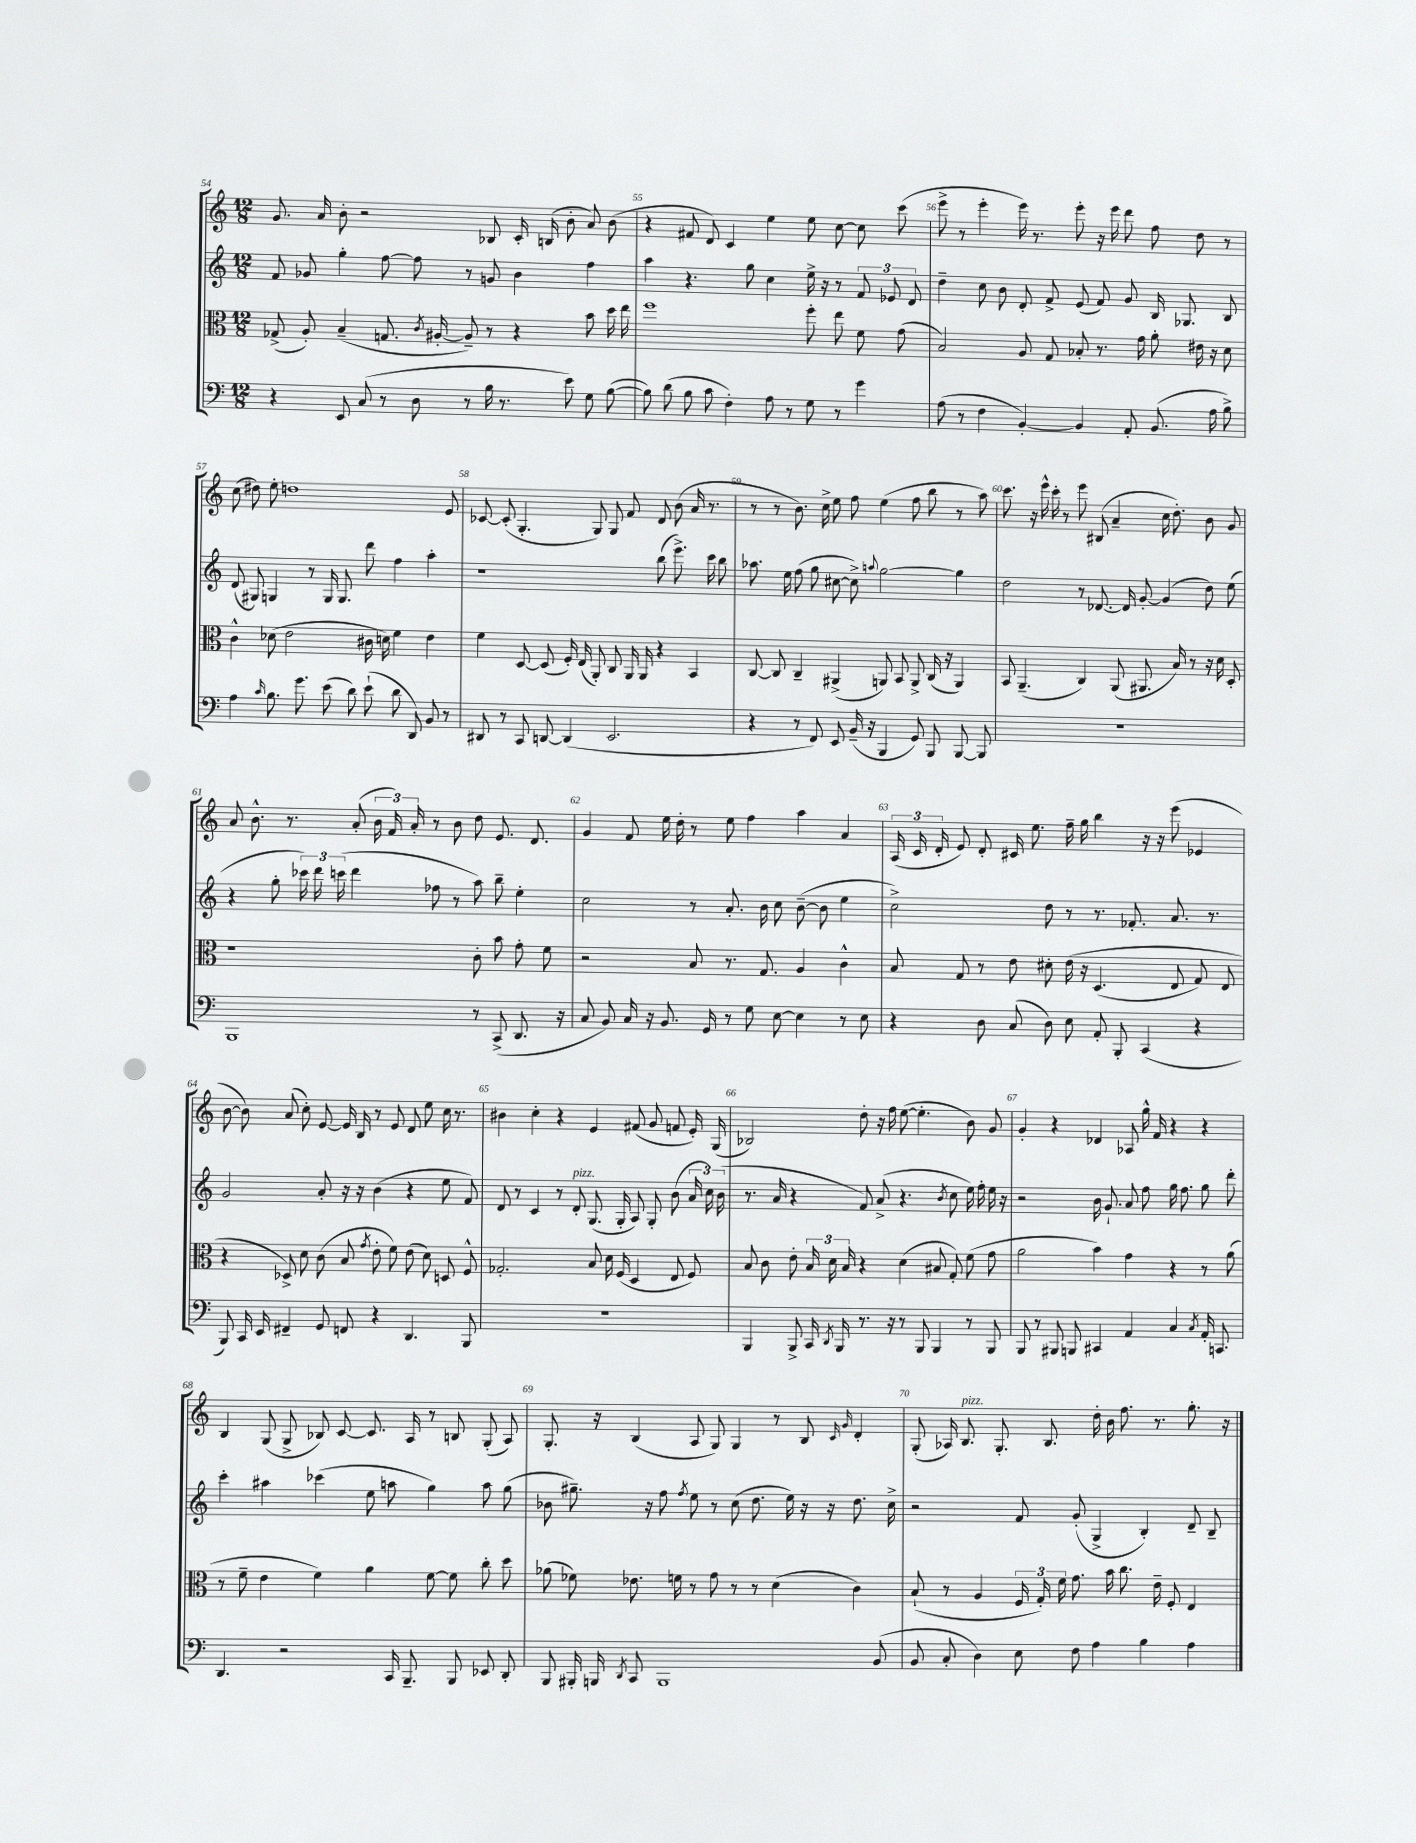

**kern	**kern	**kern	**kern
*staff4	*staff3	*staff2	*staff1
*clefF4	*clefC3	*clefG2	*clefG2
*k[]	*k[]	*k[]	*k[]
*M12/8	*M12/8	*M12/8	*M12/8
4r	(8G-^/	8f/	8.g/
.	8A'/)	8g-/	.
.	.	.	16a/
8EE/	(4B~/	4gg'\	8b'\
(8C/	.	.	2r
8r	8.G/	[8ff\	.
8D\	.	8ff\]	.
.	8qc/	.	.
.	[16A#'/	.	.
8r	8A#~/])	8r	.
16B\	8r	8g/	8B-/
8.r	.	.	.
.	4r	4b\	16c'/
.	.	.	(16B/
8e\)	.	.	8b'\
8G\	8b\	4ff\	8a/)
([8B\	16dd\	.	(8b\
.	16ee\	.	.
=	=	=	=
8B\])	1ff	4aa\	4r
(8d\	.	.	.
8B\	.	4.r	8f#/
8c\	.	.	8d/)
4F'\)	.	.	4c/
.	.	8gg\	.
8A\	.	4cc\	4ee\
8r	.	.	.
8G\	8ff'\	16ee^\	8ee\
.	.	16r	.
8r	8ee\	8r	[8cc\
4g\	8f\	12f/	8cc\]
.	.	12e-/	.
.	(8g\	.	(8ccc\
.	.	12d/	.
=	=	=	=
(8A\	2B/)	4dd~\	8eee^\
8r	.	.	8r
4F\	.	8cc\	4eee'\
.	.	8b\	.
[4BB'/)	8A/	8d'/	16eee\)
.	.	.	8.r
.	8G/	8f^/	.
4BB/]	8B-'/	(8e/	8eee'\
.	8.r	8f/)	16r
.	.	.	16eee\
8AA'/	.	8g/	8ddd\
.	16g\	.	.
(8.BB/	8a'\	16B/	8ff\
.	.	8.G-/	.
.	16e#\	.	8dd\
16A\	16r	.	.
8B^\)	8d\	8B/	8r
=	=	=	=
4A\	4c^^\	(8d/	(8cc\
.	.	8G#/)	8dd#\)
16qqc/	.	.	.
8.B\	(8d-\	4G/	8ee'\
.	2e\	.	1dd
8.g\	.	.	.
.	.	8r	.
(8e\	.	16G/	.
.	.	8.G/	.
8d\)	.	.	.
(8e`\	16c#\	8ddd\	.
.	16d\)	.	.
8d\	4f\	4ff\	.
8DD/)	.	.	.
8BB/	4e\	4aa'\	.
8r	.	.	8e/
=	=	=	=
8DD#/	4f\	1r	[8c-/
8r	.	.	(8c-'/]
8CC/	[8D/	.	4.G'/
[8DD/	(8D/]	.	.
(4DD/]	16F'/)	.	.
.	(16E/	.	.
.	8AA'/)	.	8G/)
2.EE/	8C/	.	8G/
.	16AA/	.	8f/
.	16AA/	.	.
.	4r	(8bb\	8d/
.	.	8.eee^\)	(8b\
.	4BB/	.	16a/
.	.	16ccc\	8.r
.	.	8bb\	.
=	=	=	=
4r	[8C/	8.aa-\	8r
.	8C/]	.	8r
.	.	16ee\	.
8r	4C~/	(8ff\	8.b\)
8FF/)	.	8gg\	.
.	.	.	16cc^\
8EE/	(4AA#^/	[8cc#\	8ee\
(16BB~/	.	8cc#^\])	8ff\
16r	.	.	.
.	.	8qqaa/	.
4BBB/	8AA/)	[2gg\	(4ee\
.	8BB/	.	.
8GG/)	8AA^/	.	8ff\
8BBB/	(16C/	.	8bb\
.	16r	.	.
[8BBB/	4AA/)	4gg\]	8r
8BBB/]	.	.	8aa\)
=	=	=	=
1.r	8BB/	2dd\	8.ccc\
.	(4.AA~/	.	.
.	.	.	16r
.	.	.	16eee^^\
.	.	.	16ccc'\
.	.	.	8r
.	4C/)	8r	8eee\
.	.	[8.d-/	(8B#/
.	(8AA/	.	4a~/
.	.	16d-/]	.
.	8.AA#/	[8g'/	.
.	.	(4g/]	16cc\
.	16B/)	.	8.dd'\)
.	8r	.	.
.	16r	8dd\)	8b\
.	16d\	.	.
.	8D'/	(8ee\	8g/
=	=	=	=
1BBB	1r	4r	8a/
.	.	.	8.b^^\
.	.	8gg'\	.
.	.	.	8.r
.	.	24ccc-\)	.
.	.	24ddd\	.
.	.	(24ccc\	.
.	.	4ddd\	(8a'/
.	.	.	24b\
.	.	.	24f/)
.	.	.	24a'/
.	.	8ff-\	8r
.	.	8r	8b\
8r	8c'\	8aa\)	8dd\
(8CC^/	8b\	8bb~\	8.e/
8.DD/	8g'\	4ee'\	.
.	.	.	8.d/
.	8f\	.	.
16r	.	.	.
=	=	=	=
8C/	2r	2cc\	4g/
8BB/)	.	.	.
16C/	.	.	8f/
16r	.	.	.
8.BB/	.	.	16ee\
.	.	.	16dd'\
.	8B/	8r	8r
16GG/	.	.	.
8r	8.r	8.a'/	8ee\
8G\	.	.	4ff\
.	8.G/	16b\	.
[8E\	.	8cc\	.
4E\]	4A/	([8b~\	4aa\
.	.	8b\]	.
8r	4c^^\	4ee\	4a/
8E\	.	.	.
=	=	=	=
4r	8B/	2cc^\)	(24A/
.	.	.	24c/
.	.	.	24d'/
.	8G/	.	8e/)
8D\	8r	.	8d'/
(8C/	8e\	.	16c#/
.	.	.	8.ee\
8D\)	8d#'\	8dd\	.
8E\	&(16e\	8r	16ff~\
.	16r	.	16gg\
8AA'/	(4.D/	8.r	4bb\
8BBB'/	.	.	.
.	.	8.f-'/	.
(4CC/	.	.	16r
.	.	.	16r
.	8E/	8.a/	(8eee\
4r	8G/)	.	4e-/
.	.	8.r	.
.	8E/	.	.
=	=	=	=
8BBB/)	4r	2g/	[8b\
16CC/	.	.	8b\])
16EE/	.	.	.
4FF#~/	8D-^/&)	.	(8a/
.	8d\	.	8cc'\)
8GG/	(8c\	8a'/	[8e/
8FF/	8B/	16r	16e/]
.	.	16r	16B/
.	8qg/	.	.
4r	8e'\	(4b\	8r
.	8f\)	.	8e/
4.DD/	(8e\	4r	8d/
.	8d\)	.	8ee\
.	8D/	8ee\	16cc\
.	.	.	8.r
8BBB/	8F^^/	8f/)	.
=	=	=	=
1.r	2.G-'/	8d/	4b#\
.	.	8r	.
.	.	4c/	4cc'\
.	.	8r	4r
.	.	8d'/	.
.	8B/	(8.G/	4e/
.	16d\	.	.
.	(16F/	16G'/	.
.	4D/	8A/)	(8f#/
.	.	8G'/	8g/
.	8E/	(8b\	8f/
.	8F/)	24a/	16e'/)
.	.	24cc\)	.
.	.	.	(16G/
.	.	(24b\	.
=	=	=	=
4BBB/	8B/	8.r	2B-/)
.	8c\	.	.
.	.	16a/	.
8BBB^/	8e'\	4r	.
16CC/	24B/	.	.
.	24d\	.	.
8qDD/	.	.	.
16BBB/	.	.	.
.	24B/	.	.
8.r	4r	8f/)	8dd'\
.	.	(8a^/	16r
16r	.	.	16ff\
8r	(4d\	4.r	([8ee\
8BBB/	.	.	4.ee'\]
4BBB/	8B#/	.	.
.	.	8qb/	.
.	8G'/)	8cc\	.
8r	(8f\	16ee\)	8b\)
.	.	16ff'\	.
8BBB/	8g\	16ee\	8g/
.	.	16r	.
=	=	=	=
8BBB/	2a\	2r	4g'/
8r	.	.	.
8BBB#/	.	.	4r
8BBB/	.	.	.
4CC#/	4b\)	16b\	4d-/
.	.	8.g`/	.
4AA/	4g\	8a/	8A-/
.	.	8ff\	16gg^^\
.	.	.	16f/
4C/	4r	16gg\	4r
.	.	8.ff\	.
8qC/	.	.	.
16AA'/	8r	8gg\	4r
8.CC/	.	.	.
.	(8a\	8ddd'\	.
=	=	=	=
4.DD/	8r	4ccc'\	4B/
.	8f~\	.	.
.	4e\	4aa#\	(8G/
2r	.	.	8G^/
.	4f\)	(4ccc-\	8B-/)
.	.	.	[8c/
.	4a\	8ee\	8.c/]
16CC/	.	8aa\	.
8.BBB~/	.	.	16A/
.	[8f\	4gg\)	8r
8BBB/	8f\]	.	8B/
8EE-/	8cc'\	8aa\	(8G'/
8DD'/	8dd\	(8gg\	8A/)
=	=	=	=
8BBB/	(8a-\	8b-\	8.G'/
16BBB#'/	8f-\)	8.gg#~\)	.
16BBB/	.	.	16r
8qDD/	.	.	.
8CC/	8.e-\	.	(4B/
.	.	16r	.
1BBB	.	8ff\	.
.	16f\	.	.
.	.	8qff/	.
.	8r	8ee\	8A/
.	8g\	8r	8G/)
.	8r	(8cc\	4G/
.	8r	8.dd\	.
.	(4d\	.	8r
.	.	16ee\)	.
.	.	16r	8B/
.	.	16r	.
.	.	.	16qqc/
.	.	.	16qqg/
.	4c\)	8.dd\	4d'/
(8BB/	.	.	.
.	.	16cc^\	.
=	=	=	=
8BB/	(8B`/	2r	(8G'/
8C'/	8r	.	16A-/)
.	.	.	8.B/
4D\)	4A/	.	.
.	.	.	8.G'/
8E\	24F/	8f/	.
.	24G'/)	.	.
.	.	.	8.B/
.	24f\	.	.
8F\	8.g\	(8g'/	.
4A\	.	4G^/	16dd'\
.	16b\	.	16b\
.	8.cc\	.	8.ff\
4B\	.	4B'/)	.
.	16e~\	.	8.r
.	8F'/	.	.
4A\	4E/	8d~/	8.gg'\
.	.	8B~/	.
.	.	.	16r
==	==	==	==
*-	*-	*-	*-
